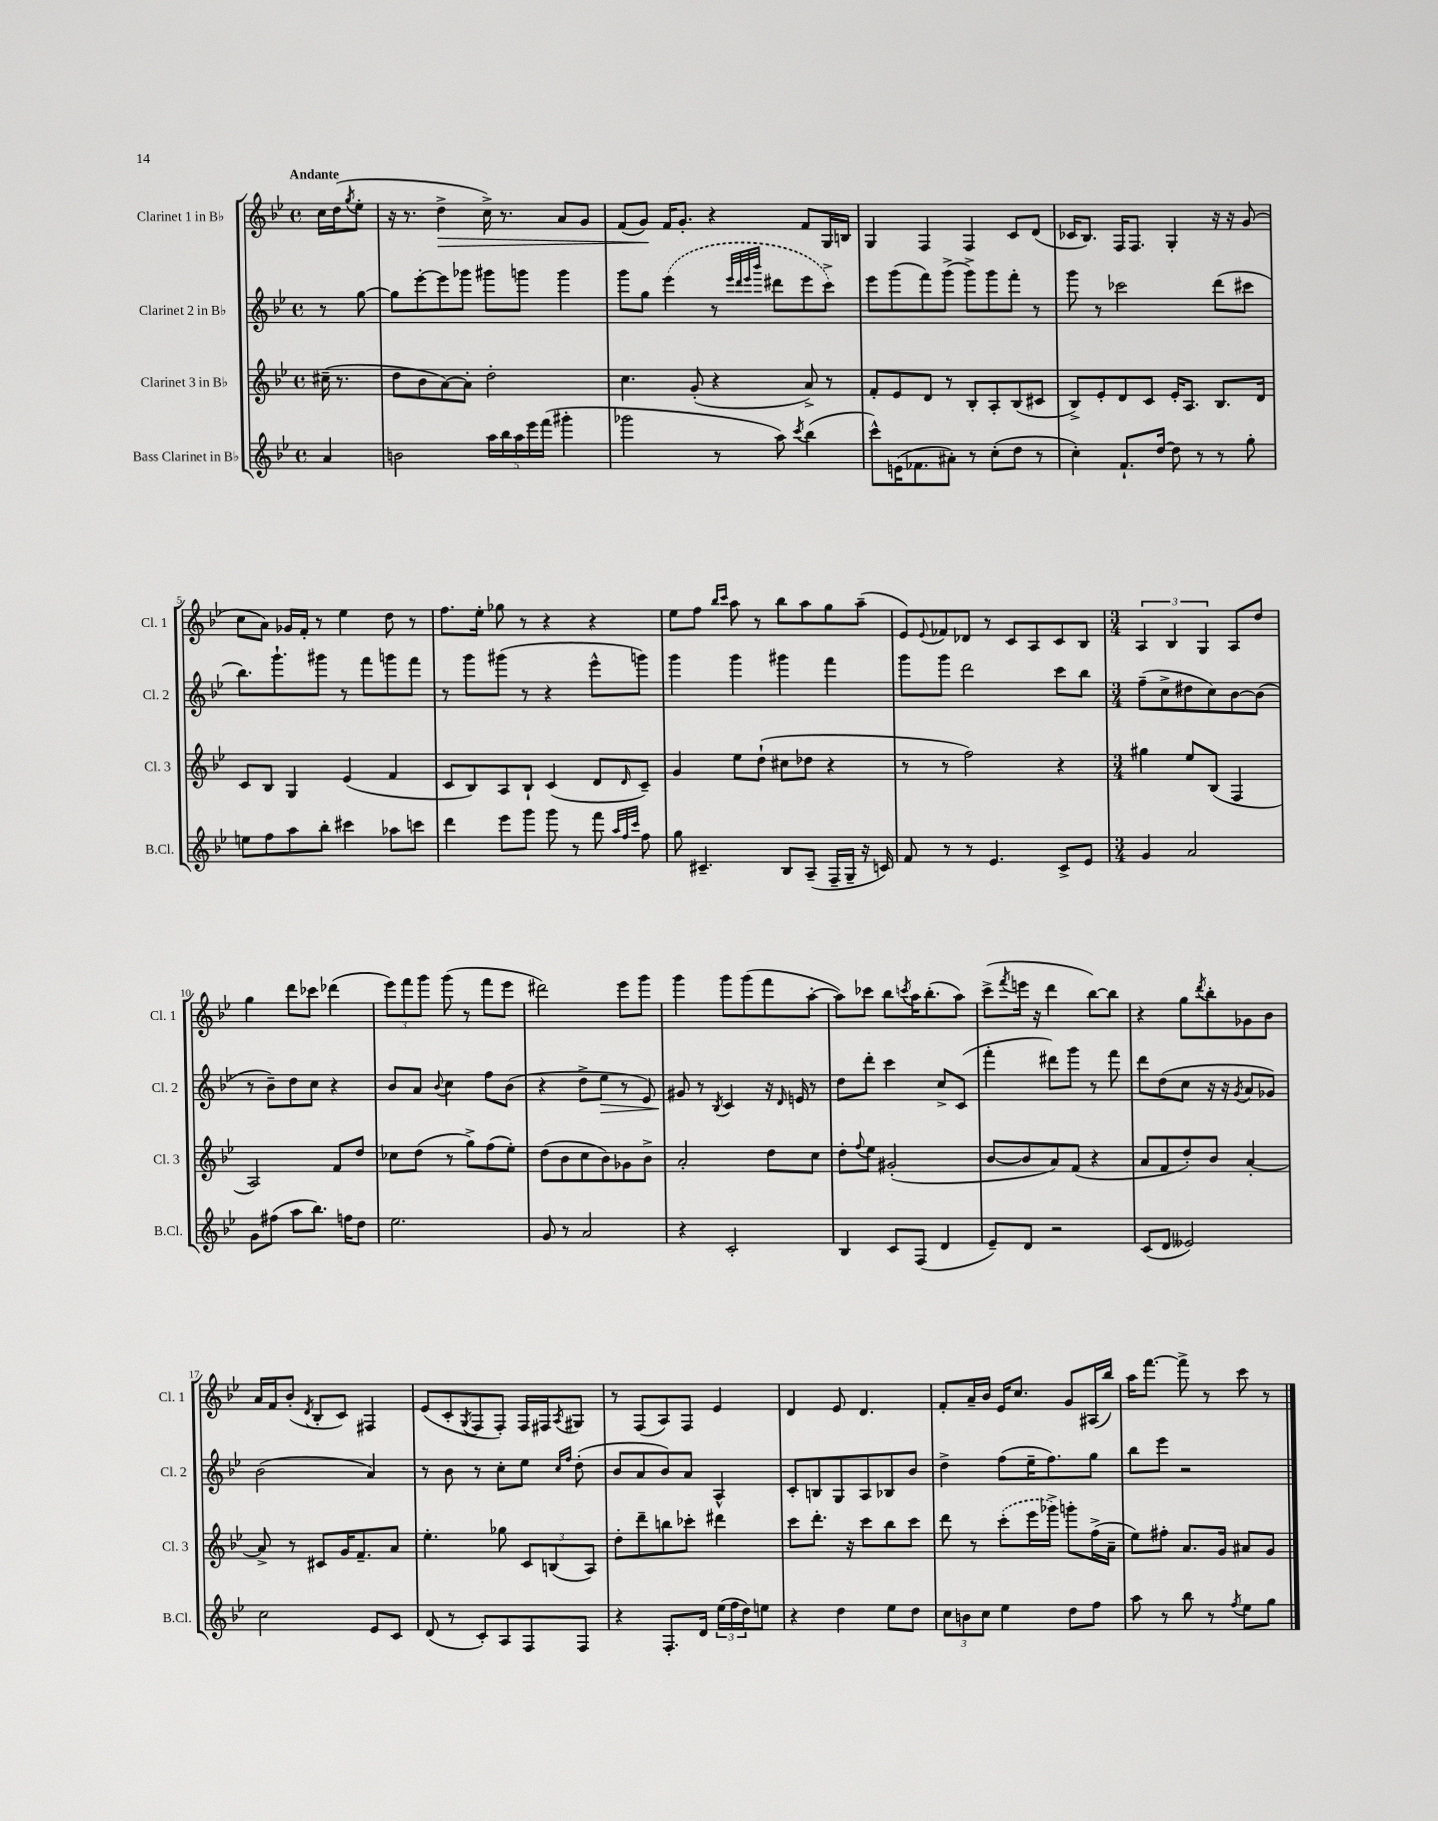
<<
\new StaffGroup <<
\new Staff = "s0" \with { instrumentName = "Clarinet 1 in Bb" shortInstrumentName = "Cl. 1" } {
    \clef treble \key bes \major \defaultTimeSignature \time 4/4 \partial 4 \tempo "Andante"
    c''16 d''16( \acciaccatura { g''8 } ees''8-. |
    r16 r8. d''4->\> c''16->) r8. a'8 g'8 |
    f'8( g'8\!) f'16 g'8.-. r4 f'8 g16 b16 |
    g4 f4 f4 c'8 d'8( |
    ces'16 bes8.) f16 f8. g4-. r16 r16 g'8( |
    c''8 a'8) ges'16 f'16-. r8 ees''4 d''8 r8 |
    f''8. ees''16-. ges''8 r8 r4 r4 |
    ees''8 f''8 \grace { bes''16 c'''16 } a''8 r8 bes''8 a''8 g''8 a''8--( |
    ees'8) \appoggiatura { ees'8 } fes'8 des'8 r8 c'8 a8 c'8 bes8 |
    \numericTimeSignature \time 3/4 \tuplet 3/2 { a4 bes4 g4 } a8 d''8 |
    g''4 d'''8 ces'''8 des'''4( |
    \tuplet 3/2 { ees'''8) f'''8 g'''8 } g'''8( r8 f'''8 ees'''8 |
    dis'''2) ees'''8 g'''8 |
    g'''4 g'''8 g'''8( f'''8 a''8~-. |
    a''8) ces'''8 bes''8 \acciaccatura { c'''8 } a''16 bes''8.-.( a''8) |
    c'''8->( \acciaccatura { f'''8 } e'''16 r16 d'''4 bes''8~) bes''8 |
    r4 g''8 \acciaccatura { d'''8 } bes''8-. ges'8 bes'8 |
    a'16 f'16 bes'8-.( \acciaccatura { d'8 } bes8-. c'8) fis4 |
    ees'8( c'8-. \acciaccatura { g8 } f8 f8-.) f16 fis16 \acciaccatura { a8 } gis8 |
    r8 f8( a8) f8 ees'4 |
    d'4 ees'8 d'4. |
    f'8-. a'16-- bes'16 ees'16 c''8. g'8 ais16( bes''16) |
    a''16 f'''8.~ f'''8-> r8 c'''8 r8 \bar "|." |
}
\new Staff = "s1" \with { instrumentName = "Clarinet 2 in Bb" shortInstrumentName = "Cl. 2" } {
    \clef treble \key bes \major \defaultTimeSignature \time 4/4 \partial 4
    r8 g''8~ |
    g''8 ees'''8~-. ees'''8 ges'''8 gis'''8 g'''8 g'''4 |
    g'''8 g''8 \once \slurDashed ees'''4( r8 \grace { ees'''32 d'''32 ees'''32 bes'''32 } dis'''8 ees'''8 c'''8->) |
    ees'''8 g'''8( f'''8) g'''8->( g'''8->) g'''8 f'''8-. r8 |
    g'''8 r8 ces'''2 d'''8( cis'''8 |
    bes''8.) g'''8.-! gis'''8 r8 f'''8 g'''8 f'''8 |
    r8 g'''8 gis'''8( r8 r4 ees'''8-^ g'''8) |
    g'''4 g'''4 gis'''4 f'''4 |
    g'''8 g'''8 d'''2 c'''8 bes''8 |
    \numericTimeSignature \time 3/4 f''8--( c''8-> dis''8 c''8) bes'8~ bes'8( |
    r8 bes'8--) d''8 c''8 r4 |
    bes'8 a'8 \appoggiatura { bes'8 } c''4 f''8 bes'8( |
    r4 d''8-> ees''8\> r8 ees'8) |
    gis'8\! r8 \acciaccatura { bes8 } c'4 r16 \grace { d'16 } e'16 r8 |
    d''8 d'''8-. c'''4 c''8-> c'8( |
    f'''4-. dis'''8) g'''8 r8 f'''8 |
    d'''8 d''8( c''8 r16 r16 \acciaccatura { g'8 } a'8 ges'8) |
    bes'2( a'4) |
    r8 bes'8 r8 c''8-. ees''8 \grace { c''16 f''16 } d''8-.( |
    bes'8 a'8 bes'8) a'8 a4-^ |
    c'8-. b8 g8 a8 bes8 bes'8 |
    d''4-> f''8( ees''16-- f''8.) g''8 |
    bes''8 ees'''8 r2 \bar "|." |
}
\new Staff = "s2" \with { instrumentName = "Clarinet 3 in Bb" shortInstrumentName = "Cl. 3" } {
    \clef treble \key bes \major \defaultTimeSignature \time 4/4 \partial 4
    cis''16--( r8. |
    d''8 bes'8 a'8~) a'8-. d''2-. |
    c''4. g'8-.( r4 a'8->) r8 |
    f'8-. ees'8 d'8 r8 bes8-. a8-. bes8( cis'8 |
    bes8->) ees'8-. d'8 c'8 ees'16-. a8. bes8. d'16 |
    c'8 bes8 g4 ees'4( f'4 |
    c'8 bes8) a8 bes8-! c'4( d'8 \grace { d'16 } c'8--) |
    g'4 ees''8 d''8-!( cis''8 des''8 r4 |
    r8 r8 f''2) r4 |
    \numericTimeSignature \time 3/4 gis''4 ees''8 bes8( f4 |
    a2) f'8 d''8 |
    ces''8 d''8( r8 g''8->) f''8( ees''8-.) |
    d''8( bes'8 c''8 bes'8) ges'8 bes'8-> |
    a'2-. d''8 c''8 |
    d''8-. \appoggiatura { f''8 } ees''8 gis'2-.( |
    bes'8~ bes'8 a'8) f'8( r4 |
    a'8 f'8 d''8-.) bes'8 a'4~-. |
    a'8-> r8 cis'8 g'16 f'8.-- a'8 |
    ees''4.-. ges''8 \tuplet 3/2 { c'8 b8( a8) } |
    d''8-. d'''8-- b''8 ces'''8-. dis'''4 |
    c'''8 d'''8.-. r16 c'''8 bes''8 c'''8 |
    d'''8 r8 \once \slurDashed c'''8-.( ees'''16 ges'''16->) g'''8-. f''16->( a'16-- |
    ees''8) fis''8-. a'8. g'16 ais'8 g'8 \bar "|." |
}
\new Staff = "s3" \with { instrumentName = "Bass Clarinet in Bb" shortInstrumentName = "B.Cl." } {
    \clef treble \key bes \major \defaultTimeSignature \time 4/4 \partial 4
    a'4 |
    b'2 \tuplet 5/4 { a''16 bes''16 a''16 ees'''16 f'''16( } gis'''4-. |
    ges'''2 r8 a''8) \acciaccatura { c'''8 } bes''4( |
    c'''8-^) e'16( fes'8. ais'8-.) r8 c''8-.( d''8 r8 |
    c''4-.) f'8.-! d''16~ d''8 r8 r8 g''8-. |
    e''8 f''8 a''8 bes''8-. cis'''4 aes''8 c'''8 |
    d'''4 ees'''8 g'''8 g'''8 r8 f'''8 \grace { a''32 f''32 c'''32 } f''8 |
    g''8 cis'4.-- bes8 a8--( f16-- g16-- r16 c'16) |
    f'8 r8 r8 ees'4. c'8-> ees'8 |
    \numericTimeSignature \time 3/4 g'4 a'2 |
    g'8 fis''8( a''8 bes''8.) f''16 d''8 |
    ees''2. |
    g'8 r8 a'2 |
    r4 c'2-. |
    bes4 c'8 f8( d'4 |
    ees'8--) d'8 r2 |
    c'8( d'8 eeses'2) |
    c''2 ees'8 c'8 |
    d'8( r8 c'8-.) a8 f8 f8 |
    r4 f8.-. d'16 \tuplet 3/2 { ees''16( f''16 d''16) } e''8 |
    r4 d''4 ees''8 d''8 |
    \tuplet 3/2 { c''8 b'8 c''8 } ees''4 d''8 f''8 |
    a''8 r8 bes''8 r8 \acciaccatura { f''8 } ees''8 g''8 \bar "|." |
}
>>
>>
